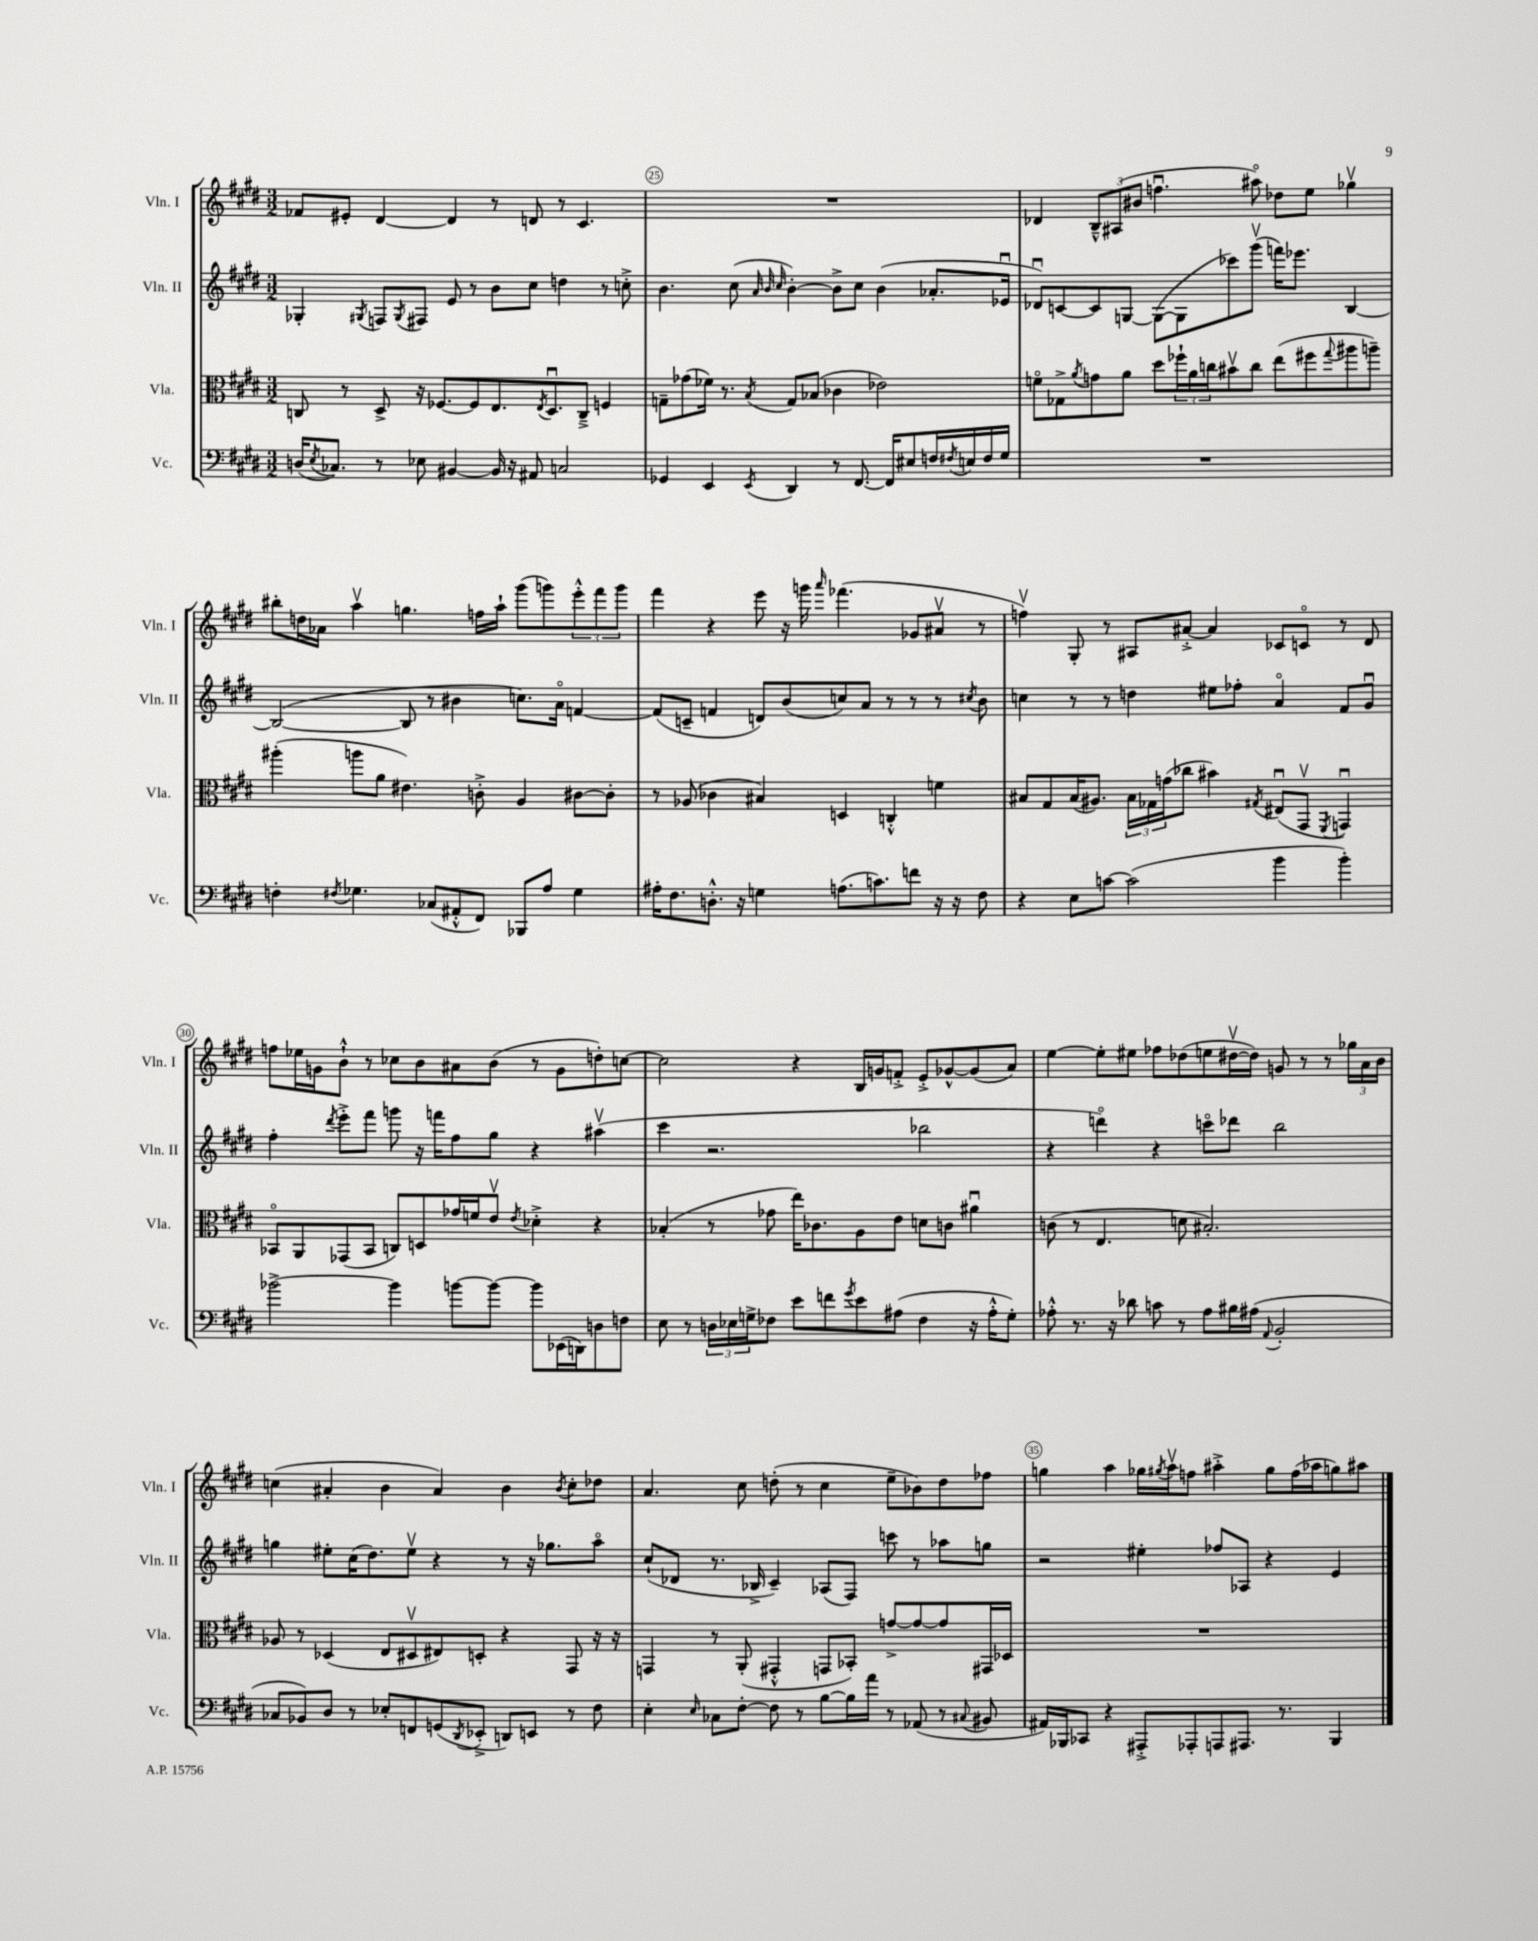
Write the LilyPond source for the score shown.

<<
\new StaffGroup <<
\new Staff = "s0" \with { instrumentName = "Vln. I" shortInstrumentName = "Vln. I" } {
    \clef treble \key e \major \numericTimeSignature \time 3/2
    fes'8 eis'8-. dis'4~ dis'4 r8 d'8 r8 cis'4. |
    R1. |
    des'4 \tuplet 3/2 { b8---^ ais8( bis'8 } f''4.\downbow ais''8\flageolet) des''8 e''8 ges''4\upbow |
    bis''8-. d''16 aes'16 a''4\upbow g''4. f''16 a''16-! gis'''8( g'''8) \tuplet 3/2 { e'''8-.-^ fis'''8 g'''8 } |
    fis'''4 r4 e'''8 r16 g'''16 \grace { a'''16 } fes'''4.( ges'8 ais'8\upbow r8 |
    f''4\upbow) gis8-. r8 ais8 ais'8~-.-> ais'4 ces'8 c'8\flageolet r8 dis'8 |
    f''8 ees''16 g'16 b'8-!-^ r8 ces''8 b'8 ais'8 b'8( r8 g'8 d''8-.) c''8~ |
    c''2 r4 b16 g'16 f'8-.-> e'8-.-> ges'8~-^ ges'8( a'8) |
    e''4~ e''8-. eis''8 fes''8 des''8( e''8 dis''16~\upbow dis''16) g'8 r8 r8 \tuplet 3/2 { ges''16 a'16 b'16 } |
    c''4( ais'4-. b'4 ais'4) b'4 \acciaccatura { b'8 } c''8-. des''8 |
    a'4. cis''8 d''8-.( r8 cis''4 e''8-- bes'8) d''8 fes''8 |
    g''4 a''4 ges''16 \acciaccatura { gis''8 } a''16\upbow f''8 ais''4-.-> gis''8 f''16( aes''16 g''8) ais''8 \bar "|." |
}
\new Staff = "s1" \with { instrumentName = "Vln. II" shortInstrumentName = "Vln. II" } {
    \clef treble \key e \major \numericTimeSignature \time 3/2
    ges4-. \acciaccatura { gis8 } f8 \acciaccatura { gis8 } fis8 e'8 r8 b'8 cis''8 d''4 r8 c''8-.-> |
    b'4. cis''8( \grace { a'32 b'32 cis''32 } b'4~-.) b'8-> cis''8 b'4( aes'8.-. ees'16\downbow |
    des'8\downbow) c'8~ c'8 g8~ g8~( g8 ces'''8) gis'''8\upbow( f'''16) ees'''8. b4~ |
    b2~( b8 r8 bis'4 c''8.) a'16\flageolet f'4~ |
    f'8( c'8-- f'4 d'8) b'8( c''8) a'8 r8 r8 r8 \acciaccatura { cis''8 } b'8 |
    c''4 r8 r8 d''4 eis''8 fes''8-. a'4\flageolet fis'8 gis'8\downbow |
    fis''4-. \acciaccatura { dis'''8 } e'''8-.-> fis'''8 g'''8 r16 f'''16 fis''8 gis''8 r4 ais''4\upbow( |
    cis'''4 r2. bes''2 |
    r4 d'''4\flageolet) r4 c'''8\flageolet des'''8 b''2 |
    g''4 eis''8-. cis''16( dis''8.) eis''8\upbow r4 r8 r16 ges''8. a''8\flageolet |
    cis''8-!( des'8 r8. bes16-> cis'4--) aes8( fis8) c'''8 r8 aes''8 g''8 |
    r2 eis''4-. fes''8 aes8 r4 e'4 \bar "|." |
}
\new Staff = "s2" \with { instrumentName = "Vla." shortInstrumentName = "Vla." } {
    \clef alto \key e \major \numericTimeSignature \time 3/2
    c8 r8 dis8-> r16 fes8.~ fes8 e8. \acciaccatura { e8 } dis8.\downbow c8---> f4 |
    g8-- ges'8( fes'16) r8. \acciaccatura { b8 } g8 bes8( ces'4 ees'2) |
    f'8\flageolet ges8-> \acciaccatura { a'8 } g'8 a'8 dis''8 \tuplet 3/2 { fes''16-! a'16 c''16 } bis'8\upbow c''8 e''8( fis''8 \appoggiatura { gis''8 } ais''8 a''8--) |
    ais''4-.( a''8 a'8 eis'4.) c'8-.-> a4 cis'8~ cis'8-. |
    r8 aes8( ces'4 bis4) d4 c4-.-^ f'4 |
    bis8 gis8 bis16( ais8.) \tuplet 3/2 { bis16 ges16 g'16( } ces''8 bis'4) \acciaccatura { gis8 } eis8\downbow( gis,8\upbow \acciaccatura { fis,8 } g,4\downbow) |
    bes,8\flageolet a,8 ges,8( bes,8 c8) d8 ges'16 f'16 e'8\upbow \acciaccatura { e'8 } des'4-.-> r4 |
    bes4-.( r8 ges'8 e''16) ces'8. a8 e'8 d'8 c'8 ais'4\downbow |
    c'8( r8 e4. d'8 bis2.-.) |
    aes8 r8 des4( e8 dis8\upbow eis8) d8-. r4 gis,8 r16 r16 |
    g,4 r8 a,8-.( gis,4-.-^ g,8 bes,8-.) g'8~-> g'8~ g'8 gis,16 des16 |
    R1. \bar "|." |
}
\new Staff = "s3" \with { instrumentName = "Vc." shortInstrumentName = "Vc." } {
    \clef bass \key e \major \numericTimeSignature \time 3/2
    d16( \acciaccatura { e8 } ces8.) r8 ees8 bis,4~ bis,16 r16 ais,8 c2 |
    ges,4 e,4 \acciaccatura { e,8 } dis,4 r8 fis,8.~ fis,16 eis8 f16 \acciaccatura { fis8 } e16 fis16 gis16 |
    R1. |
    f4-. \acciaccatura { fis8 } ges4. ces8( ais,8-.-^ fis,8) bes,,8 a8 ges4 |
    ais16-. fis8. d8.-.-^ r16 g4 a8.( c'8.) f'8 r16 r16 fis8 |
    r4 e8 c'8~ c'2( b'4 b'4-.) |
    bes'2~-> bes'4 b'8~ b'8~ b'8 ees,16( d,16) d8 f8 |
    e8 r8 \tuplet 3/2 { d16 ees16 g16-> } fes8 e'8 f'8 \acciaccatura { gis'8 } e'8 ais8( fes4 r16 ais16-.-^ g8-.) |
    aes8-.-^ r8. r16 des'8 c'8 r8 aes8 bis16 ais16( \appoggiatura { a,8 } b,2-. |
    ces8 bes,8) dis8 r8 ees8-. f,8 g,8( \acciaccatura { dis,8 } ees,8-.-> d,8) e,8 r8 fis8 |
    e4-. \grace { e16 } ces8 fis8~-. fis8 r8 b8~ b16 a'16 r8 aes,8( r8 \appoggiatura { cis8 } bis,8 |
    ais,16) bes,,16 ces,8 r4 ais,,8-.-> aes,,8-. a,,8 ais,,8. r8. bes,,4 \bar "|." |
}
>>
>>
\layout { \context { \Score currentBarNumber = #24 \override BarNumber.break-visibility = ##(#f #t #t) barNumberVisibility = #(every-nth-bar-number-visible 5) \override BarNumber.stencil = #(make-stencil-circler 0.1 0.3 ly:text-interface::print) } }
